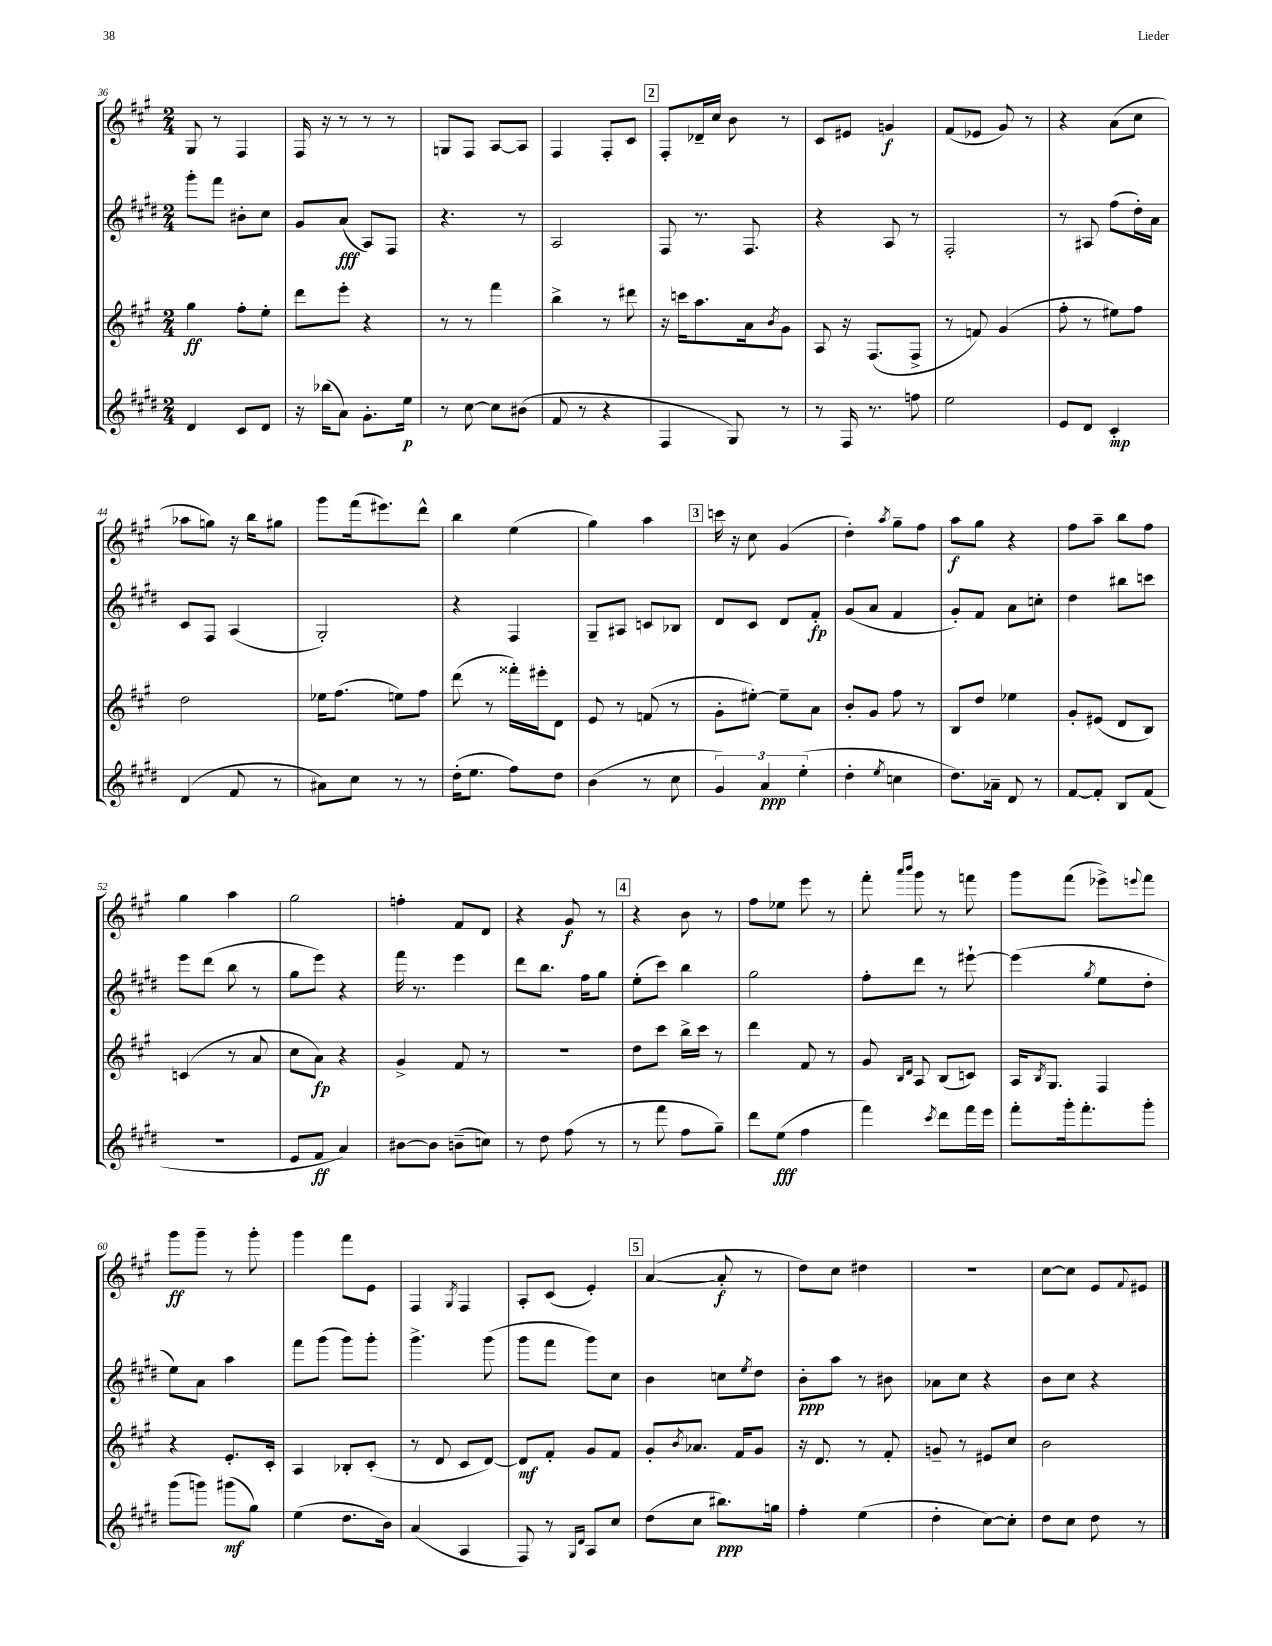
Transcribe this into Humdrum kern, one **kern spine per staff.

**kern	**dynam	**kern	**dynam	**kern	**dynam	**kern	**dynam
*part4	*part4	*part3	*part3	*part2	*part2	*part1	*part1
*staff4	*staff4	*staff3	*staff3	*staff2	*staff2	*staff1	*staff1
*clefG2	*	*clefG2	*	*clefG2	*	*clefG2	*
*k[f#c#g#d#]	*	*k[f#c#g#]	*	*k[f#c#g#d#]	*	*k[f#c#g#]	*
*M2/4	*	*M2/4	*	*M2/4	*	*M2/4	*
=36	=36	=36	=36	=36	=36	=36	=36
4d#/	.	4gg#\	ff	8ggg#'\L	.	8G#/	.
.	.	.	.	8fff#\J	.	8r	.
8c#/L	.	8ff#'\L	.	8b#X'\L	.	4F#/	.
8d#/J	.	8ee'\J	.	8cc#\J	.	.	.
=37	=37	=37	=37	=37	=37	=37	=37
16r	.	8ddd\L	.	8g#/L	.	16F#/	.
(16bb-X\KL	.	.	.	.	.	16r	.
8a\J)	.	8eee'\J	.	(8a/J	fff	8r	.
8.g#'\L	.	4r	.	8A/L)	.	8r	.
.	.	.	.	8F#/J	.	8r	.
16ee\Jk	p	.	.	.	.	.	.
=38	=38	=38	=38	=38	=38	=38	=38
8r	.	8r	.	4.r	.	8Gn/L	.
[8cc#\	.	8r	.	.	.	8F#/J	.
8cc#\L]	.	4fff#\	.	.	.	[8A/L	.
(8b#X\J	.	.	.	8r	.	8A/J]	.
=39	=39	=39	=39	=39	=39	=39	=39
8f#/	.	4bb^\	.	2A/	.	4F#/	.
8r	.	.	.	.	.	.	.
4r	.	8r	.	.	.	8F#'/L	.
.	.	8ddd#X\	.	.	.	8c#/J	.
!!LO:REH:place=s1:t=2
=40	=40	=40	=40	=40	=40	=40	=40
4F#/	.	16r	.	8F#/	.	8F#'/L	.
.	.	16cccn\KL	.	.	.	.	.
.	.	8.aa\	.	8.r	.	16d-X~/L	.
.	.	.	.	.	.	16cc#/JJ	.
8G#/)	.	.	.	.	.	8b\	.
.	.	16a\k	.	8.F#/	.	.	.
.	.	8qb/	.	.	.	.	.
8r	.	8g#\J	.	.	.	8r	.
=41	=41	=41	=41	=41	=41	=41	=41
8r	.	8A/	.	4r	.	8c#/L	.
16F#/	.	16r	.	.	.	8e#X/J	.
8.r	.	(8.F#/L	.	.	.	.	.
.	.	.	.	8A/	.	4gn/	f
8ffn\	.	8F#^/J	.	8r	.	.	.
=42	=42	=42	=42	=42	=42	=42	=42
2ee\	.	8r	.	2F#'/	.	(8f#/L	.
.	.	8fn/)	.	.	.	8e-X/J	.
.	.	(4g#/	.	.	.	8g#/)	.
.	.	.	.	.	.	8r	.
=43	=43	=43	=43	=43	=43	=43	=43
8e/L	.	8ff#'\	.	8r	.	4r	.
8d#/J	.	8r	.	8A#X/	.	.	.
4c#'/	mp	8ee#X\L)	.	(8ff#\L	.	(8a\L	.
.	.	8ff#\J	.	16dd#'\L)	.	8cc#\J	.
.	.	.	.	16a\JJ	.	.	.
!!LO:LB:g=z
=44	=44	=44	=44	=44	=44	=44	=44
(4d#/	.	2dd\	.	8c#/L	.	8aa-X\L	.
.	.	.	.	8F#/J	.	8ggn\J)	.
8f#/	.	.	.	(4A/	.	16r	.
.	.	.	.	.	.	16bb\KL	.
8r	.	.	.	.	.	8gg#X\J	.
=45	=45	=45	=45	=45	=45	=45	=45
8a#X\L)	.	16ee-X\KL	.	2G#'/)	.	8ggg#\L	.
.	.	(8.ff#\J	.	.	.	.	.
8cc#\J	.	.	.	.	.	(16fff#\k	.
.	.	.	.	.	.	8.eee#X\)	.
8r	.	8een\L)	.	.	.	.	.
8r	.	8ff#\J	.	.	.	8ddd^^\J	.
=46	=46	=46	=46	=46	=46	=46	=46
(16dd#'\KL	.	(8ddd\	.	4r	.	4bb\	.
8.ee\J	.	.	.	.	.	.	.
.	.	8r	.	.	.	.	.
8ff#\L)	.	16fff##X'\LL)	.	4F#/	.	(4ee\	.
.	.	16eee#X'\J	.	.	.	.	.
8dd#\J	.	8d\J	.	.	.	.	.
=47	=47	=47	=47	=47	=47	=47	=47
(4b\	.	8e/	.	8G#~/L	.	4gg#\)	.
.	.	8r	.	8A#X/J	.	.	.
8r	.	(8fn/	.	8cn/L	.	4aa\	.
8cc#\	.	8r	.	8B-X/J	.	.	.
!!LO:REH:place=s1:t=3
=48	=48	=48	=48	=48	=48	=48	=48
6g#/)	.	8g#'\L	.	8d#/L	.	16cccn\	.
.	.	.	.	.	.	16r	.
.	.	[8ee#X'\J)	.	8c#/J	.	8cc#\	.
6a/	ppp	.	.	.	.	.	.
.	.	8ee#~\L]	.	8d#/L	.	(4g#/	.
(6ee'\	.	.	.	.	.	.	.
.	.	8a\J	.	8f#'/J	fp	.	.
=49	=49	=49	=49	=49	=49	=49	=49
4dd#'\	.	8b'/L	.	(8g#/L	.	4dd'\)	.
.	.	8g#/J	.	8a/J	.	.	.
8qee/	.	.	.	.	.	8qaa/	.
4ccn\	.	8ff#\	.	4f#/	.	8gg#~\L	.
.	.	8r	.	.	.	8ff#\J	.
=50	=50	=50	=50	=50	=50	=50	=50
8.dd#\L)	.	8B/L	.	8g#'/L)	.	8aa\L	f
.	.	8dd/J	.	8f#/J	.	8gg#\J	.
16a-X~\Jk	.	.	.	.	.	.	.
8d#/	.	4ee-X\	.	8a\L	.	4r	.
8r	.	.	.	8ccn'\J	.	.	.
=51	=51	=51	=51	=51	=51	=51	=51
[8f#/L	.	8g#'/L	.	4dd#\	.	8ff#\L	.
8f#'/J]	.	(8e#X/J	.	.	.	8aa~\J	.
8B/L	.	8d/L	.	8bb#X\L	.	8bb\L	.
(8f#/J	.	8B/J)	.	8cccn\J	.	8ff#\J	.
!!LO:LB:g=z
=52	=52	=52	=52	=52	=52	=52	=52
2r	.	(4cn/	.	8eee\L	.	4gg#\	.
.	.	.	.	(8ddd#\J	.	.	.
.	.	8r	.	8bb\	.	4aa\	.
.	.	8a/	.	8r	.	.	.
=53	=53	=53	=53	=53	=53	=53	=53
8e/L	.	8cc#\L	.	8gg#\L	.	2gg#\	.
8f#/J	ff	8a\J)	fp	8eee\J)	.	.	.
4a/)	.	4r	.	4r	.	.	.
=54	=54	=54	=54	=54	=54	=54	=54
[8b#X\L	.	4g#^/	.	16fff#\	.	4ffn'\	.
.	.	.	.	8.r	.	.	.
8b#\J]	.	.	.	.	.	.	.
(8bn~\L	.	8f#/	.	4eee\	.	8f#/L	.
8ccn\J)	.	8r	.	.	.	8d/J	.
=55	=55	=55	=55	=55	=55	=55	=55
8r	.	2r	.	8ddd#\L	.	4r	.
8dd#\	.	.	.	8.bb\J	.	.	.
(8ff#\	.	.	.	.	.	8g#/	f
.	.	.	.	16ff#\KL	.	.	.
8r	.	.	.	8gg#\J	.	8r	.
!!LO:REH:place=s1:t=4
=56	=56	=56	=56	=56	=56	=56	=56
8r	.	8dd\L	.	(8ee'\L	.	4r	.
8fff#\	.	8ccc#\J	.	8ccc#\J)	.	.	.
8ff#\L	.	16bb^\LL	.	4bb\	.	8b\	.
.	.	16ccc#\JJ	.	.	.	.	.
8gg#~\J)	.	8r	.	.	.	8r	.
=57	=57	=57	=57	=57	=57	=57	=57
8ddd#\L	.	4ddd\	.	2gg#\	.	8ff#\L	.
(8ee\J	fff	.	.	.	.	8ee-X\J	.
4ff#\	.	8f#/	.	.	.	8eee\	.
.	.	8r	.	.	.	8r	.
=58	=58	=58	=58	=58	=58	=58	=58
4fff#\)	.	8g#/	.	8ff#'\L	.	8fff#'\	.
.	.	16qqB/LL	.	.	.	16qqaaa/LL	.
.	.	16qqd/JJ	.	.	.	16qqbbb/JJ	.
.	.	8A/	.	8ddd#\J	.	8ggg#\	.
8qccc#/	.	.	.	.	.	.	.
8ddd#\L	.	(8B/L	.	8r	.	8r	.
16fff#\L	.	8cn/J)	.	[8eee#X`\	.	8fffn\	.
16eee\JJ	.	.	.	.	.	.	.
=59	=59	=59	=59	=59	=59	=59	=59
8fff#'\L	.	16A/KL	.	(4eee#\]	.	8ggg#\L	.
.	.	8qB/	.	.	.	.	.
.	.	8.G#/J	.	.	.	.	.
16ggg#'\k	.	.	.	.	.	(8fff#\J	.
8.fff#'\	.	.	.	.	.	.	.
.	.	.	.	8qgg#/	.	.	.
.	.	4F#/	.	8ee\L	.	8eee-X^\L)	.
.	.	.	.	.	.	8qqeeen/	.
8ggg#'\J	.	.	.	8dd#'\J	.	8fff#\J	.
!!LO:LB:g=z
=60	=60	=60	=60	=60	=60	=60	=60
(8ggg#\L	.	4r	.	8ee\L)	.	8ggg#\L	ff
8gggn\J)	.	.	.	8a\J	.	8ggg#~\J	.
(8ggg#X\L	mf	8.e'/L	.	4aa\	.	8r	.
8gg#\J)	.	.	.	.	.	8ggg#'\	.
.	.	16c#'/Jk	.	.	.	.	.
=61	=61	=61	=61	=61	=61	=61	=61
(4ee\	.	4A/	.	8fff#\L	.	4ggg#\	.
.	.	.	.	(8ggg#\J	.	.	.
8.dd#\L	.	8B-X'/L	.	8ggg#\L)	.	8fff#\L	.
.	.	(8c#'/J	.	8ggg#'\J	.	8e\J	.
16b\Jk)	.	.	.	.	.	.	.
=62	=62	=62	=62	=62	=62	=62	=62
(4a/	.	8r	.	4.ggg#^\	.	4F#/	.
.	.	8d/	.	.	.	.	.
.	.	.	.	.	.	8qG#/	.
4A/	.	8c#/L	.	.	.	4F#/	.
.	.	[8d/J)	.	(8ggg#\	.	.	.
=63	=63	=63	=63	=63	=63	=63	=63
8F#/)	.	8d/L]	mf	8ggg#\L	.	8A'/L	.
8r	.	8f#'/J	.	8fff#\J	.	(8c#/J	.
16qqG#/LL	.	.	.	.	.	.	.
16qqd#/JJ	.	.	.	.	.	.	.
8A/L	.	8g#/L	.	8ggg#\L)	.	4e'/)	.
8cc#/J	.	8f#/J	.	8cc#\J	.	.	.
!!LO:REH:place=s1:t=5
=64	=64	=64	=64	=64	=64	=64	=64
(8dd#\L	.	8g#'/L	.	4b\	.	([4a/	.
.	.	8qb/	.	.	.	.	.
8cc#\J	.	8.a-X/J	.	.	.	.	.
8.bb#X\L)	ppp	.	.	8ccn\L	.	8a'/]	f
.	.	16f#/KL	.	.	.	.	.
.	.	.	.	8qee/	.	.	.
.	.	8g#/J	.	8dd#\J	.	8r	.
16ggn\Jk	.	.	.	.	.	.	.
=65	=65	=65	=65	=65	=65	=65	=65
4ff#'\	.	16r	.	8b'\L	ppp	8dd\L)	.
.	.	8.d/	.	.	.	.	.
.	.	.	.	8aa\J	.	8cc#\J	.
(4ee\	.	8r	.	8r	.	4dd#X\	.
.	.	8f#'/	.	8b#X\	.	.	.
=66	=66	=66	=66	=66	=66	=66	=66
4dd#'\	.	8gn~/	.	8a-X\L	.	2r	.
.	.	8r	.	8cc#\J	.	.	.
[8cc#\L)	.	8e#X/L	.	4r	.	.	.
8cc#'\J]	.	8cc#/J	.	.	.	.	.
=67	=67	=67	=67	=67	=67	=67	=67
8dd#\L	.	2b\	.	8b\L	.	[8cc#\L	.
8cc#\J	.	.	.	8cc#\J	.	8cc#\J]	.
8dd#\	.	.	.	4r	.	8e/L	.
.	.	.	.	.	.	8qqf#/	.
8r	.	.	.	.	.	8e#X/J	.
==	==	==	==	==	==	==	==
*-	*-	*-	*-	*-	*-	*-	*-
